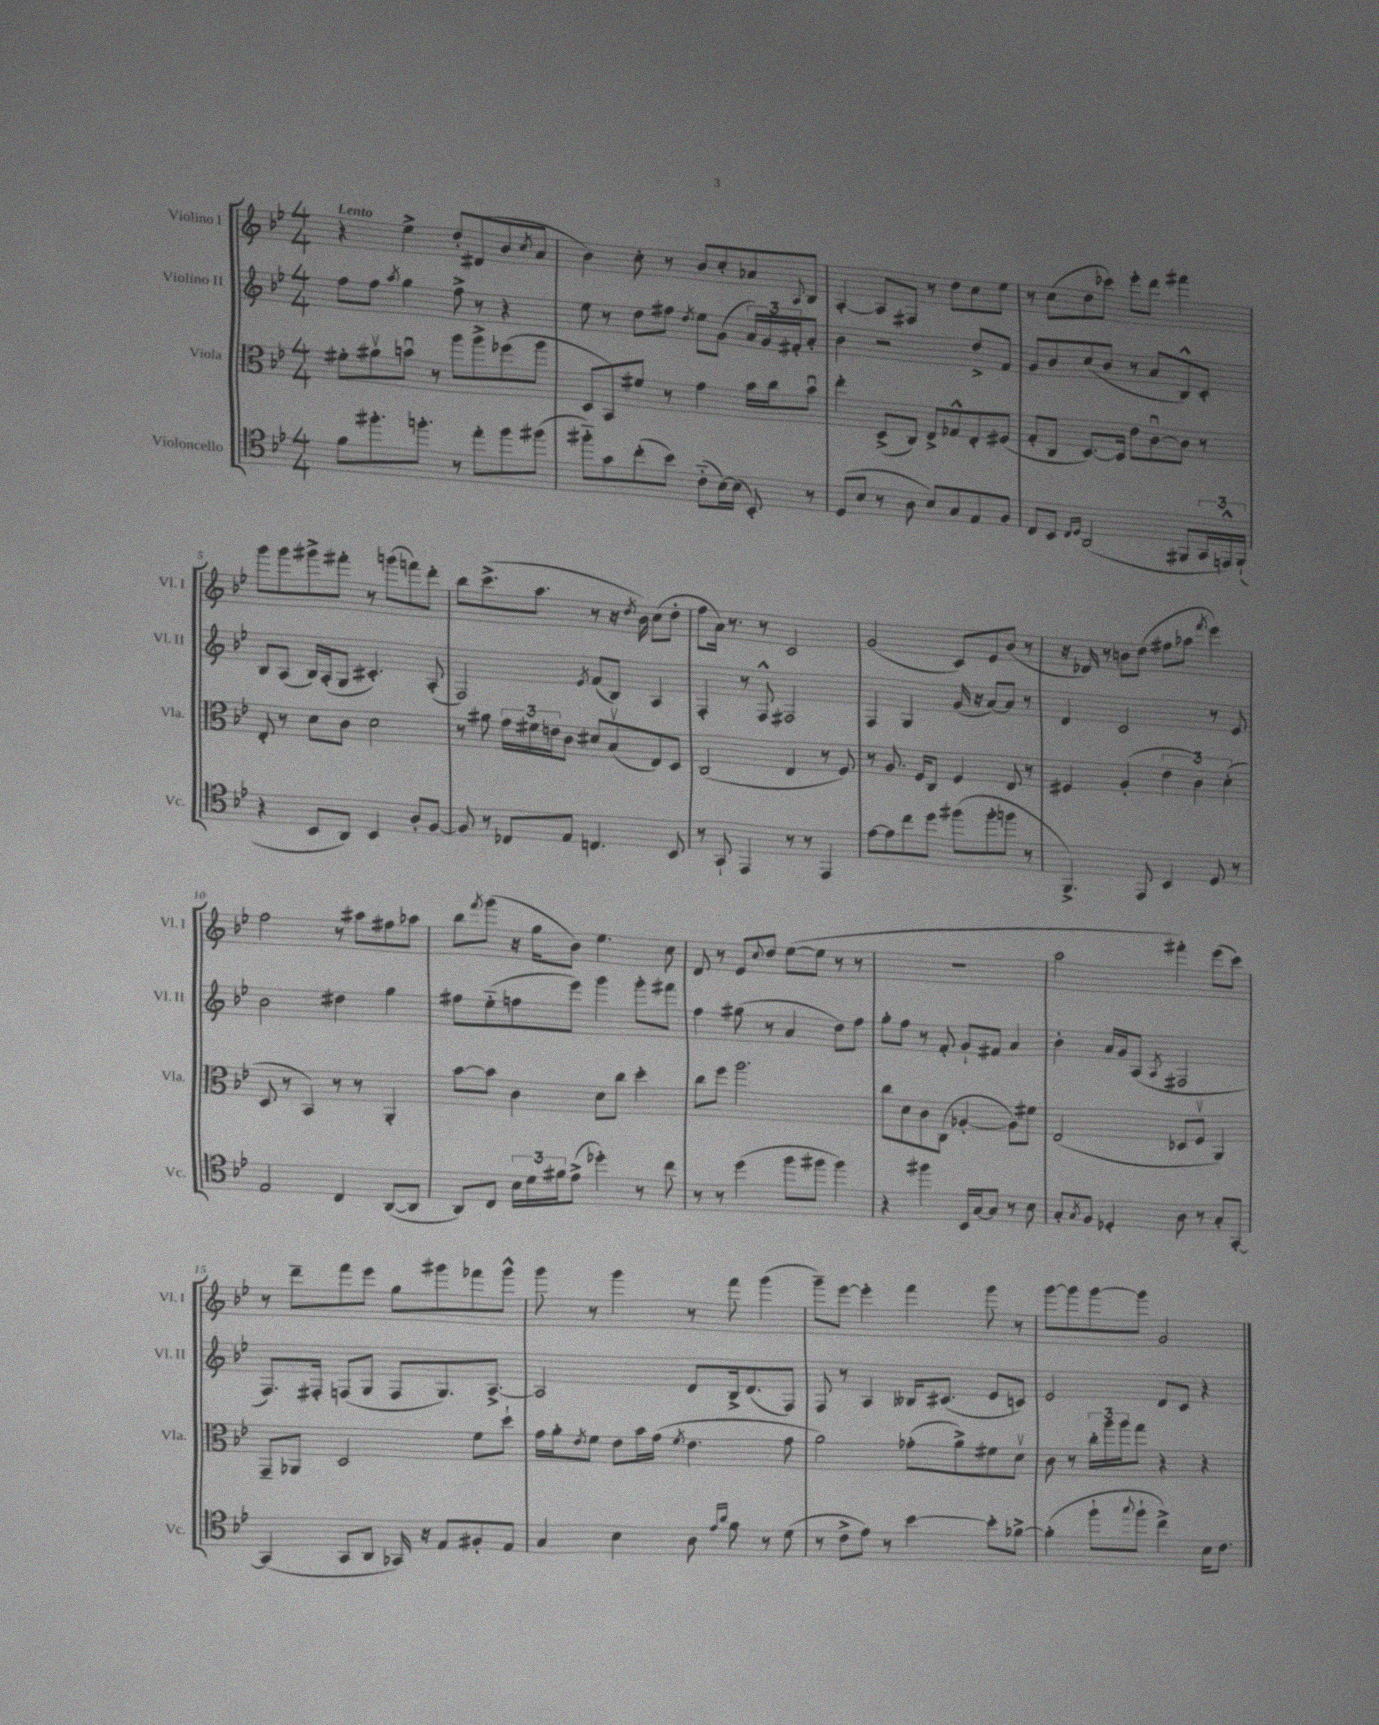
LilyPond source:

<<
\new StaffGroup <<
\new Staff = "s0" \with { instrumentName = "Violino I" shortInstrumentName = "Vl. I" } {
    \clef treble \key bes \major \numericTimeSignature \time 4/4 \tempo "Lento"
    r4 ees''4-> d''8-. dis'8( bes'8 \acciaccatura { c''8 } a'8 |
    bes'4) c''8-. r8 bes'8 c''8-. aes'8 \appoggiatura { a8 } bes8 |
    a4~-. a8 fis8 r8 d''8 c''8 ees''8 |
    r8 c''8( d''8 ces'''8) ees'''8-. d'''8 fis'''4 |
    g'''8 g'''8 gis'''8-> fis'''8-. r8 g'''8( f'''8) d'''8-. |
    bes''8 c'''8.->( a''8. r8 r16 \acciaccatura { d''8 } bes'16) c''8( d''8-. |
    f''8 a'16) r8. r8 c'2 |
    g'2( c'8) ees'8 bes'8( r8 |
    r16 des'16) r8 b'8 d''8( fis''8 aes''8 \acciaccatura { f'''8 } ees'''4) |
    f''2 r8 ais''8 fis''8 aes''8 |
    bes''8 \acciaccatura { f'''8 } g'''8( r16 g''16 bes'8) ees''4. c''8 |
    d'8 r8 ees'8 \appoggiatura { c''8 } d''8 ees''8~( ees''8 r8 r8 |
    R1 |
    a''2 fis'''4-.) ees'''8( c'''8) |
    r8 d'''8-- f'''8 ees'''8 g''8 gis'''8 fes'''8 gis'''8-^ |
    g'''8 r8 g'''4 r8 f'''8 g'''4( |
    g'''8--) ees'''8~ ees'''4-. f'''4 g'''8 r8 |
    g'''8~ g'''8 g'''8~ g'''8 g'2 \bar "|." |
}
\new Staff = "s1" \with { instrumentName = "Violino II" shortInstrumentName = "Vl. II" } {
    \clef treble \key bes \major \numericTimeSignature \time 4/4
    f''8 f''8 \acciaccatura { a''8 } g''4 f''8-> r8 r4 |
    ees''8 r8 d''8 fis''8 \acciaccatura { d''8 } ees''8 g'8( \tuplet 3/2 { a'16) g'16 fis'16-. } a'8-. |
    bes'4 r2 d''8-> f'8 |
    g'8 bes'8 c''8( bes'8 r8 a'8 bes8-^) c'8-. |
    bes8 a8( bes16) a16-.( g8 cis'4.-.) a8-.( |
    f2) \acciaccatura { ees'8 } f'8( bes8) a4 |
    f4-. r8 f8-^ fis2 |
    f4 g4 g'16( r16 a'8~) a'8 r8 |
    d'4 c'2 r8 ees'8 |
    bes'2 dis''4 g''4 |
    fis''8 ees''8-_( f''8 ees'''8) g'''4 g'''8-. fis'''8 |
    f''4 gis''8( r8 a'4 d''8) f''8 |
    g''8-. f''8 r8 f'8-. g'8-! fis'8 a'4 |
    bes'4-. a'16 g'16 a8( \acciaccatura { a8 } fis2 |
    f8.) fis16-. f8( g8 f8 g8.) a8.~-> |
    a2 d'8 bes16-> d'8.( f8) |
    f8 r8 a4 beses16 cis'8.( ees'8 c'8) |
    ees'2 d'8 c'8 r4 \bar "|." |
}
\new Staff = "s2" \with { instrumentName = "Viola" shortInstrumentName = "Vla." } {
    \clef alto \key bes \major \numericTimeSignature \time 4/4
    fis'8-. ais'8\upbow b'8\downbow r8 a''8 a''8-> fes''8( a''8 |
    d8 bes,8) fis'8 r8 g'4 bes'16 c''16 bes'8\downbow |
    ees''4-. d8->( c8) ees8-> ges8-^ ees8-. fis8( |
    g8-. c8 d8.~) d16 ees'8 c'8~\downbow c'8 r8 |
    ees8-. r8 d'8 c'8 d'2 |
    r8 ais'8 \tuplet 3/2 { g'16 fis'16 e'16 } c'8 dis'8 bes8\upbow( ees8) d8 |
    c2( ees4 r8 f8) |
    r8 a8. f16 c8 f4 ees8 r8 |
    fis4 a4-.( \tuplet 3/2 { ees'4 c'4) d'4-.( } |
    d8 r8 bes,4) r8 r8 a,4-. |
    bes'8~ bes'8 c'4 d'8 c''8 d''4-. |
    c''8 f''8 a''2. |
    c''8 d'8 c'8 c8( aes4~-. aes8) fis'8 |
    ees2( des8 f8\upbow a,4) |
    g,8-- aes,8 d2 f'8 d''8-! |
    g'16 a'16-. \acciaccatura { ees'8 } f'8 ees'8 bes'16 g'16( \acciaccatura { f'8 } ees'4. g'8 |
    a'2) ges'8-.( a'8->) fis'8 d'8\upbow |
    c'8 r8 \tuplet 3/2 { c''16-. a''16 a''16 } g''8 r4 r4 \bar "|." |
}
\new Staff = "s3" \with { instrumentName = "Violoncello" shortInstrumentName = "Vc." } {
    \clef tenor \key bes \major \numericTimeSignature \time 4/4
    f'8 fis''8.-. f''8.-. r8 ees''8-. f''8 fis''8( |
    fis''8-_) g'8 c''8-.( bes'8) c'8-_( bes16~) bes16( bes,8-.) r8 |
    d8( bes8 r8 a8 bes8) g8 ees8 f8 |
    c8 bes,8 \grace { c16 d16 } a,2( fis,8 \tuplet 3/2 { g,16 e,16-^) fis,16-!( } |
    r4 bes,8 a,8) bes,4 a8-. f8~ |
    f8 r8 ces8 ees8 c4. bes,8 |
    r8 g,8-! ees,4 r8 r8 ees,4 |
    ees'8~ ees'8 c''8 d''8 fis''8( fis''8-. f''8 r8 |
    f,4.->) ees,8 bes,4 d8 r8 |
    ees2 c4 a,8~( a,8 |
    a,8) c8 \tuplet 3/2 { bes16 d'16 fis'16 } ees'8->( des''4-.) r8 c''8 |
    r8 r8 d''4( f''8 fis''8 fis''4) |
    r4 fis''4 bes,16 g16~ g8 r8 bes8 |
    g8-. \acciaccatura { g8 } f8 des4-. a8 r8 g8-. g,8~-. |
    g,4( g,8 a,8 ges,16) r16 ees8 fis8-. ees8 |
    g4 bes4 a8 \grace { ees'16 a'16 } f'8 r8 d'8( |
    r8 c'8-> ees'8) r8 bes'4~ bes'8-. fes'8~-> |
    fes'4-.( f''8-! \appoggiatura { g''8 } f''8-! c''4->) bes16 c'8. \bar "|." |
}
>>
>>
